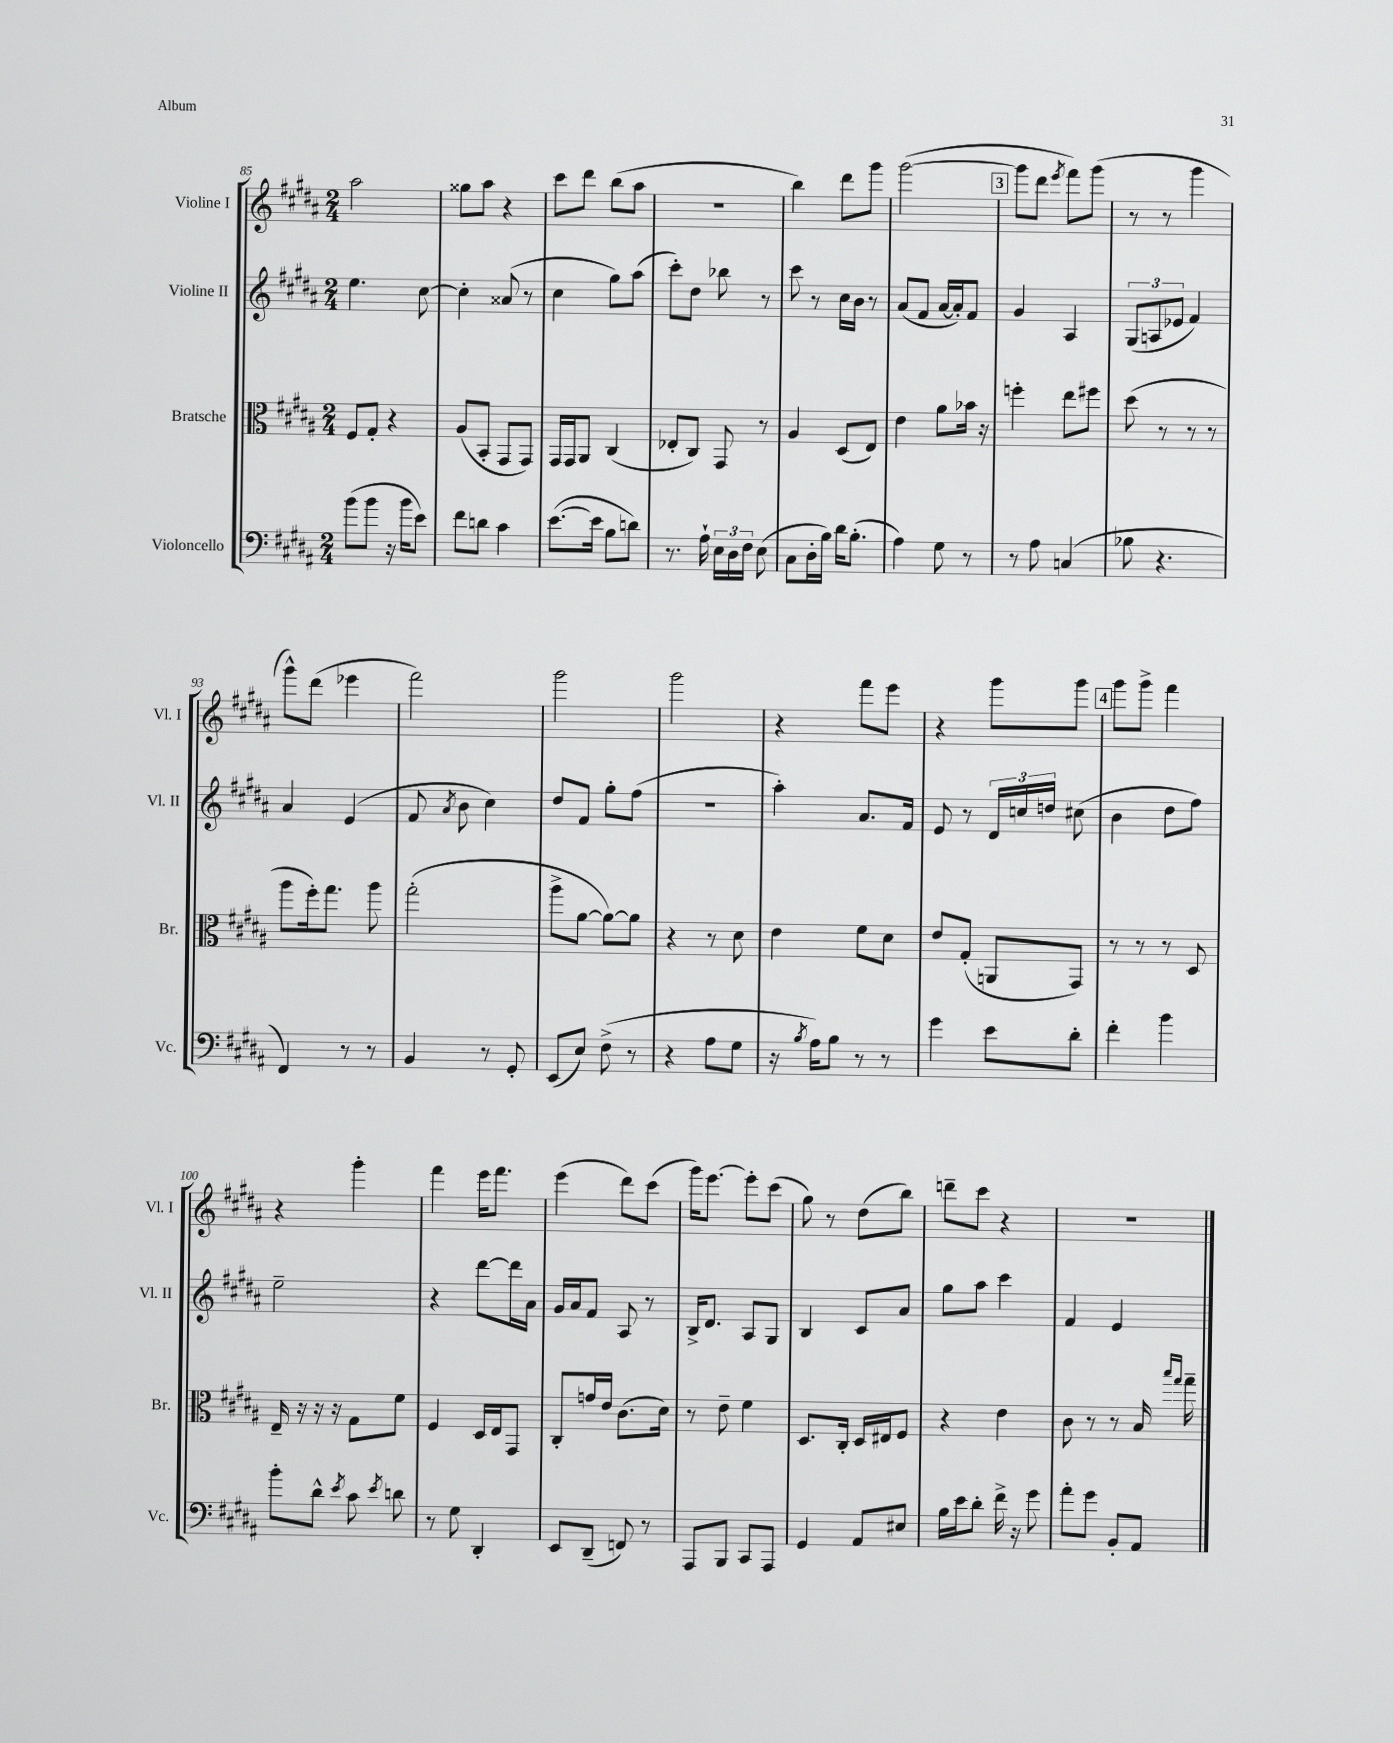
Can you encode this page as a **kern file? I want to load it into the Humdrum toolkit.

**kern	**kern	**kern	**kern
*part4	*part3	*part2	*part1
*staff4	*staff3	*staff2	*staff1
*I"Violoncello	*I"Bratsche	*I"Violine II	*I"Violine I
*I'Vc.	*I'Br.	*I'Vl. II	*I'Vl. I
*clefF4	*clefC3	*clefG2	*clefG2
*k[f#c#g#d#a#]	*k[f#c#g#d#a#]	*k[f#c#g#d#a#]	*k[f#c#g#d#a#]
*M2/4	*M2/4	*M2/4	*M2/4
=85	=85	=85	=85
(8b\L	8F#/L	4.ee\	2aa#\
8b\J	8G#'/J	.	.
16r	4r	.	.
16b\KL	.	.	.
8e\J)	.	[8cc#\	.
=86	=86	=86	=86
8f#\L	(8A#/L	4cc#'\]	8gg##X\L
8dn\J	8BB'/J	.	8aa#\J
4c#\	8GG#/L	(8a##X/	4r
.	8GG#/J)	8r	.
=87	=87	=87	=87
([8.e\L	16GG#/LL	4cc#\	8ccc#\L
.	16GG#/J	.	.
.	8AA#/J	.	8ddd#\J
16e\Jk]	.	.	.
8B\L	(4C#/	8gg#\L)	(8bb\L
8dn\J)	.	(8aa#\J	8aa#\J
=88	=88	=88	=88
8.r	8E-X'/L	8ccc#'\L)	2r
.	8C#/J)	8dd#\J	.
16A#`\	.	.	.
24E\LL	8GG#/	8bb-X\	.
24D#\	.	.	.
24F#\JJ	.	.	.
(8E\	8r	8r	.
=89	=89	=89	=89
8C#\L	4A#/	8ccc#\	4bb\)
16D#'\L	.	8r	.
16B\JJ)	.	.	.
16d#\KL	(8D#/L	16cc#\LL	8ddd#\L
(8.B'\J	.	16b\JJ	.
.	8E/J)	8r	8ggg#\J
=90	=90	=90	=90
4A#\)	4e\	(8a#/L	([2ggg#\
.	.	8f#/J	.
8G#\	8a#\L	[16a#/LL	.
.	.	16a#'/J])	.
8r	16b-X\Jk	8f#/J	.
.	16r	.	.
!!LO:REH:place=s1:t=3
=91	=91	=91	=91
8r	4ffn'\	4g#/	8ggg#\L]
8A#\	.	.	8ddd#\J
.	.	.	8qeee/
(4Cn/	8ee\L	4A#/	8fff#\L)
.	8ff#X\J	.	(8ggg#\J
=92	=92	=92	=92
8B-X\	(8dd#\	(12G#/L	8r
.	.	12An/	.
4.r	8r	.	8r
.	.	12e-X/J	.
.	8r	4f#/)	4ggg#\
.	8r	.	.
!!LO:LB:g=z
=93	=93	=93	=93
4FF#/)	8aa#\L	4a#/	8ggg#^^\L)
.	16ff#'\k)	.	(8ddd#\J
.	8.gg#\J	.	.
8r	.	(4e/	4eee-X\
8r	8aa#\	.	.
=94	=94	=94	=94
4BB/	(2gg#'\	8f#/	2fff#\)
.	.	8qa#/	.
.	.	8b\	.
8r	.	4cc#\)	.
8GG#'/	.	.	.
=95	=95	=95	=95
(8EE/L	8aa#^\L	8dd#/L	2ggg#\
8E/J)	[8a#\J	8f#/J	.
(8F#^\	8a#\L_)	8gg#'\L	.
8r	8a#\J]	(8ff#\J	.
=96	=96	=96	=96
4r	4r	2r	2ggg#\
8A#\L	8r	.	.
8G#\J	8d#\	.	.
=97	=97	=97	=97
16r	4e\	4aa#'\)	4r
8qB/	.	.	.
16A#\KL)	.	.	.
8B\J	.	.	.
8r	8f#\L	8.a#/L	8fff#\L
8r	8d#\J	.	8eee\J
.	.	16f#/Jk	.
=98	=98	=98	=98
4g#\	8e/L	8e/	4r
.	(8G#'/J	8r	.
8e\L	8AAn/L	24d#/LL	8ggg#\L
.	.	24ccn/	.
.	.	24ddn/JJ	.
8d#'\J	8GG#/J)	(8cc#X\	8ggg#\J
!!LO:REH:place=s1:t=4
=99	=99	=99	=99
4f#'\	8r	4b\	8ggg#\L
.	8r	.	8ggg#^\J
4b\	8r	8dd#\L	4fff#\
.	8D#/	8ff#\J)	.
!!LO:LB:g=z
=100	=100	=100	=100
8b'\L	16E~/	2ee~\	4r
.	16r	.	.
8d#^^\J	16r	.	.
.	16r	.	.
8qe/	.	.	.
8c#\	8G#\L	.	4ggg#'\
8qe/	.	.	.
8dn\	8f#\J	.	.
=101	=101	=101	=101
8r	4F#/	4r	4fff#\
8G#\	.	.	.
4DD#'/	16D#/LL	[8ddd#\L	16eee\KL
.	16E/J	.	8.fff#\J
.	8GG#/J	16ddd#\L]	.
.	.	16a#\JJ	.
=102	=102	=102	=102
8EE/L	8C#'/L	16g#/LL	(4eee\
.	.	16a#/J	.
(8DD#~/J	16gn/L	8f#/J	.
.	16e/JJ	.	.
8FFn/)	(8.c#\L	8A#/	8ddd#\L)
8r	.	8r	(8ccc#\J
.	16d#\Jk)	.	.
=103	=103	=103	=103
8AAA#/L	8r	16B^/KL	16ggg#\KL)
.	.	8.d#/J	[8.eee\J
8BBB/J	8e~\	.	.
8CC#/L	4f#\	8A#/L	8eee'\L]
8AAA#/J	.	8G#/J	(8ccc#\J
=104	=104	=104	=104
4GG#/	8.D#/L	4B/	8gg#\)
.	.	.	8r
.	16C#'/Jk	.	.
8AA#/L	16D#/LL	8c#/L	(8dd#\L
.	16E#X/J	.	.
8E#X/J	8F#/J	8a#/J	8bb\J)
=105	=105	=105	=105
16B\LL	4r	8gg#\L	8dddn~\L
16e\J	.	.	.
8d#'\J	.	8aa#\J	8ccc#\J
16f#^\	4e\	4ccc#\	4r
16r	.	.	.
8g#\	.	.	.
=106	=106	=106	=106
8a#'\L	8c#\	4f#/	2r
8g#\J	8r	.	.
8BB'/L	8r	4e/	.
8AA#/J	16B/	.	.
.	16qqbb/LL	.	.
.	16qqgg#/JJ	.	.
.	16gg#~\	.	.
==	==	==	==
*-	*-	*-	*-
